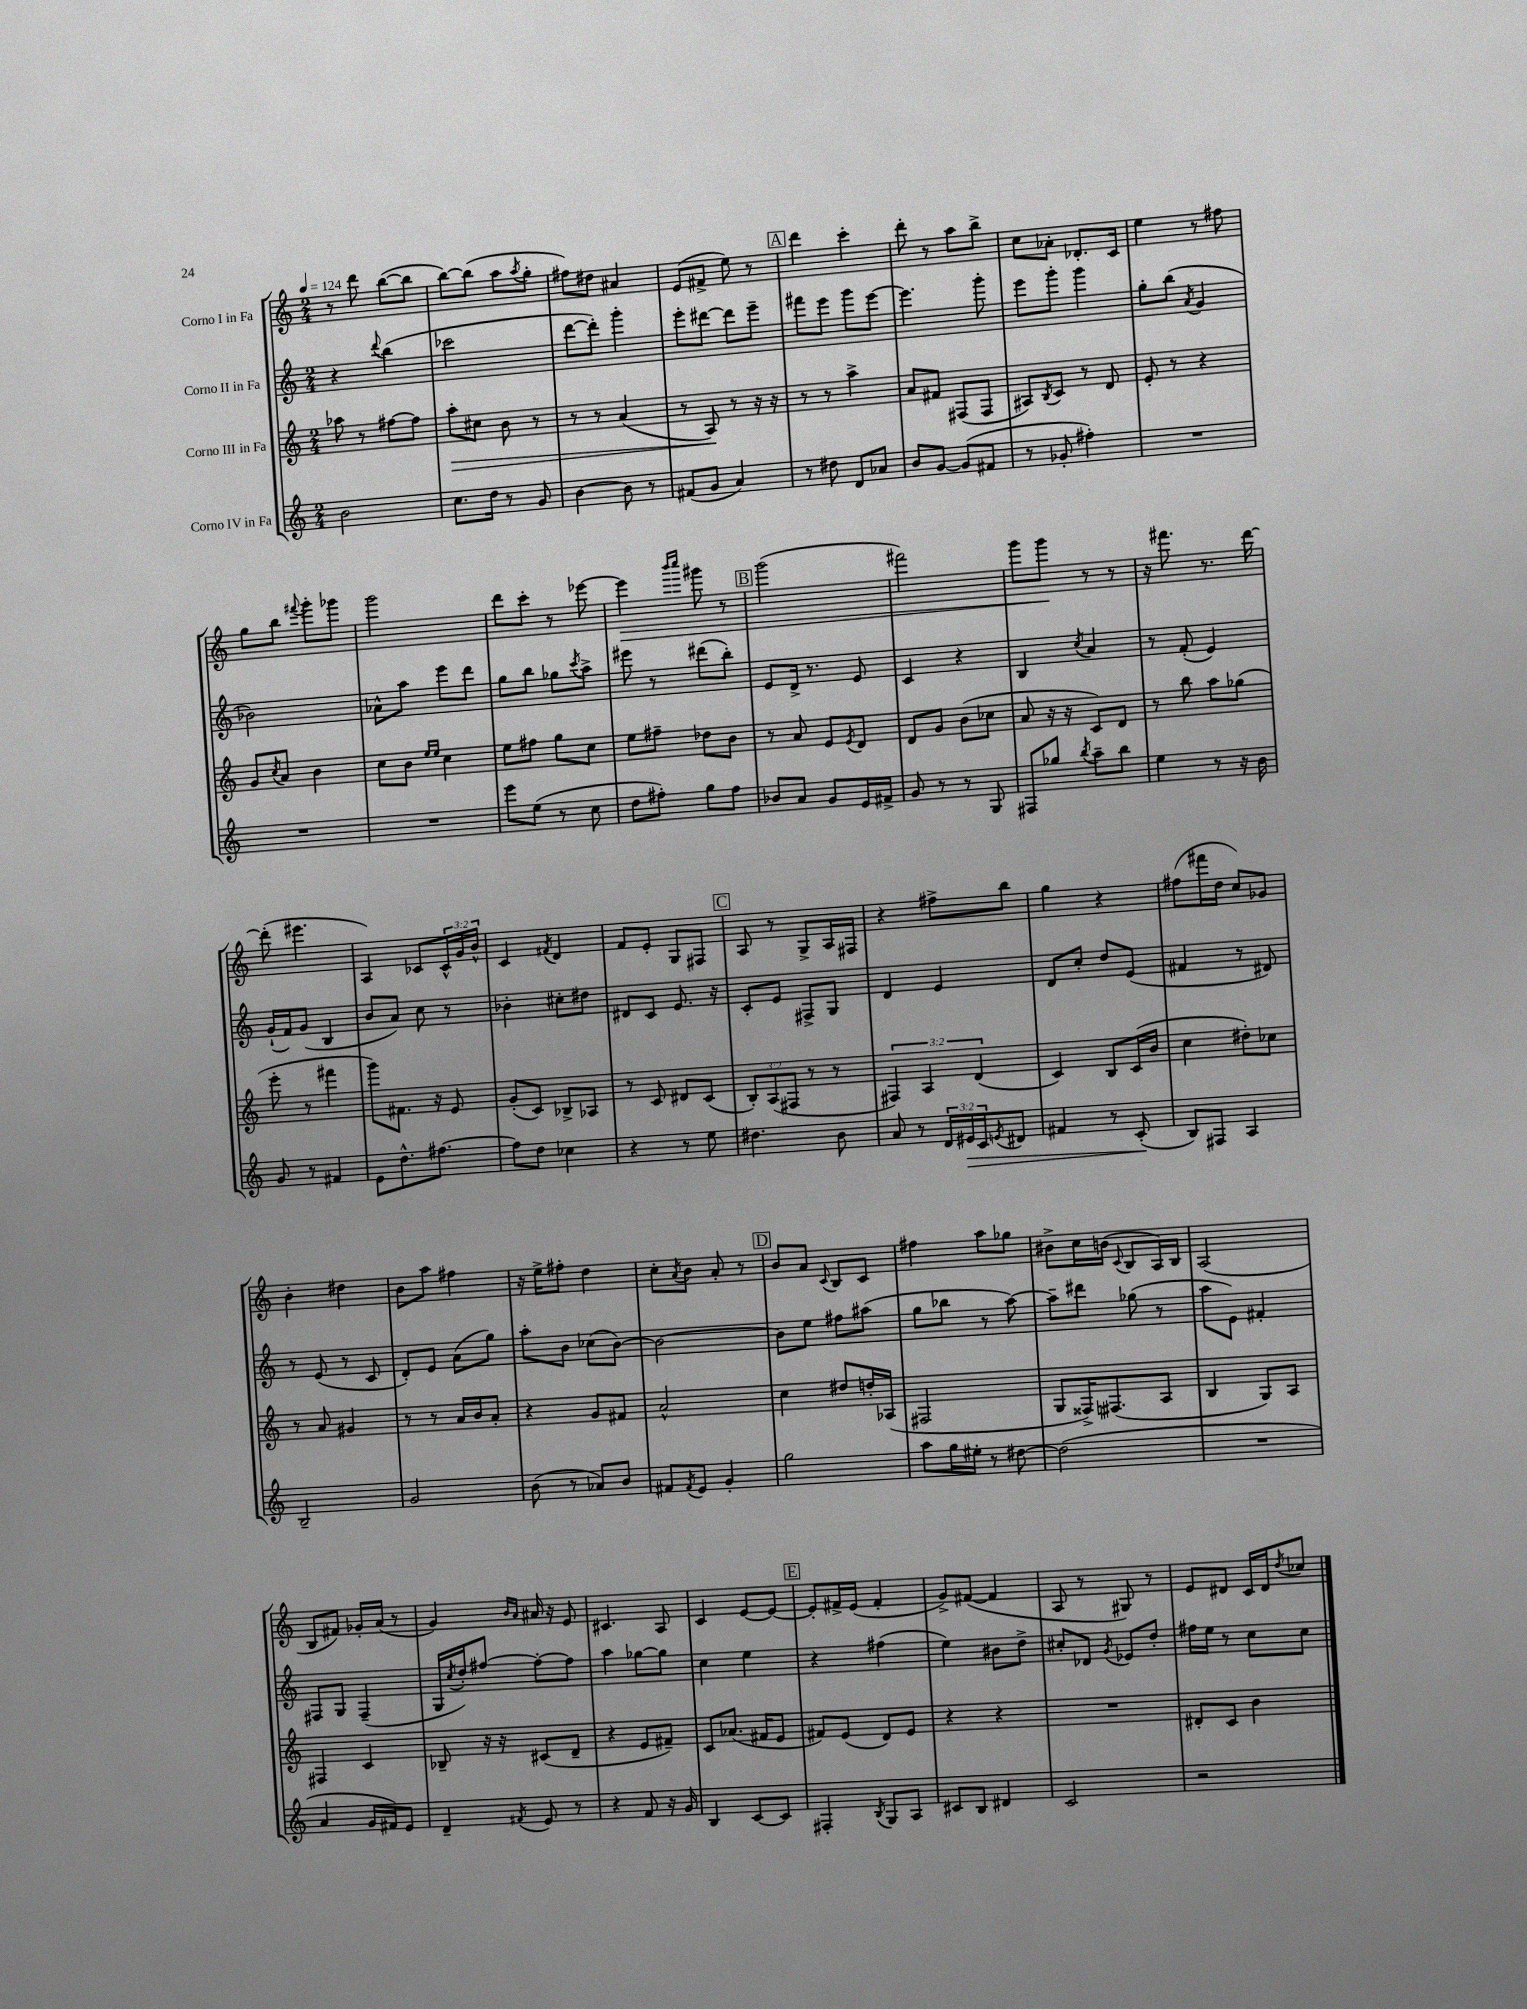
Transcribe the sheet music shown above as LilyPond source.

<<
\new StaffGroup <<
\new Staff = "s0" \with { instrumentName = "Corno I in Fa" } {
    \clef treble \key c \major \numericTimeSignature \time 2/4 \override Staff.TupletNumber.text = #tuplet-number::calc-fraction-text \tempo 4 = 124
    r8 d'''8 b''8~( b''8 |
    b''8~) b''8( a''8 \acciaccatura { a''8 } g''8-. |
    fis''8) dis''8 ais'4 |
    e'8( fis'8-> e''8) r8 |
    \mark \markup { \box "A" } d'''4 c'''4-. |
    d'''8-. r8 a''8 b''8-> |
    c''8 aes'8-. des'8.-. c'16 |
    e''4 r8 fis''8 |
    g''8 b''8 \appoggiatura { fis'''8 } g'''8-. ges'''8 |
    g'''2 |
    d'''8 c'''8-. r8 ees'''8~ |
    ees'''4\> \grace { b'''16 c''''16 } gis'''8 r8 |
    \mark \markup { \box "B" } g'''2( |
    fis'''2) |
    g'''8 g'''8\! r8 r8 |
    r16 fis'''8. r8. d'''16~ |
    d'''8-.( eis'''4. |
    a4) ces'8 \tuplet 3/2 { ces'16-^ g'16 b'16-^ } |
    c'4 \acciaccatura { fis'8 } d'4 |
    f'8 e'8-. g8 fis8 |
    \mark \markup { \box "C" } a8 r8 g8-> a16 fis16 |
    r4 fis''8-> b''8 |
    g''4 r4 |
    fis''8( fis'''16 d''16 c''8) ges'8 |
    b'4-. dis''4 |
    b'8 a''8 fis''4 |
    r16 e''16-> fis''8-. d''4 |
    c''8-. \acciaccatura { a'8 } b'8 a'8-. r8 |
    \mark \markup { \box "D" } b'8 a'8 \appoggiatura { c'8 } b8 c'8 |
    fis''4 a''8 ges''8 |
    bis'8-> c''16 b'16( \appoggiatura { c'8 } b8 a16) b16 |
    a2( |
    b8 fis'8) ges'16-. a'16( r8 |
    g'4) \grace { b'16 a'16 } ais'16 r16 e'8 |
    cis'4. a8 |
    c'4 e'8~ e'8~ |
    \mark \markup { \box "E" } e'8-. fis'16-> e'16( fis'4-. |
    g'8->) fis'8~( fis'4 |
    a8 r8 gis8) r8 |
    e'8 dis'8 c'16 dis'16 \acciaccatura { d''8 } ces''8 \bar "|." |
}
\new Staff = "s1" \with { instrumentName = "Corno II in Fa" } {
    \clef treble \key c \major \numericTimeSignature \time 2/4
    r4 \appoggiatura { d'''8 } b''4( |
    ces'''2 |
    d'''8~ d'''8-.) g'''4-. |
    e'''8-. dis'''8~ dis'''8 e'''8-- |
    \mark \markup { \box "A" } fis'''8 e'''8 g'''8 e'''8~ |
    e'''4. g'''8-. |
    e'''8 g'''8-. g'''4 |
    g''8-. b''8( \acciaccatura { a'8 } g'4 |
    bes'2) |
    aes'8-^ a''8 e'''8 d'''8 |
    g''8 b''8 ges''8 \acciaccatura { c'''8 } a''8-> |
    eis'''8 r8 dis'''8( b''8-.) |
    \mark \markup { \box "B" } e'8 d'16-> r8. e'8 |
    c'4 r4 |
    b4 \acciaccatura { c''8 } a'4 |
    r8 f'8-.( e'4) |
    g'16-!( f'16) g'8( b4 |
    b'8 a'8) c''8 r8 |
    bes'4-. cis''8-. dis''8 |
    dis'8 c'8 e'8. r16 |
    \mark \markup { \box "C" } c'8-. e'8 fis8-> g8 |
    d'4 e'4 |
    d'8 c''8-. d''8 e'8( |
    fis'4 r8 dis'8) |
    r8 e'8( r8 c'8 |
    d'8-.) e'8 a'8( g''8) |
    a''8-. b'8 ces''8( b'8~) |
    b'2~ |
    \mark \markup { \box "D" } b'8 e''8 fis''8 ais''8( |
    g''8 bes''8 r8 a''8~) |
    a''8-- dis'''8 ges''8( r8 |
    a''8 e'8) fis'4-. |
    fis8 g8 fis4--( |
    g16 \acciaccatura { c''8 } d''16-.) fis''8~ fis''8~-. fis''8 |
    a''4 ges''8~ ges''8 |
    c''4 e''4 |
    \mark \markup { \box "E" } r4 fis''4( |
    e''4) bis'8 d''8-> |
    cis''8-. des'8 \acciaccatura { g'8 } ees'8 d''8-. |
    fis''16 e''16 r8 c''8 c''8 \bar "|." |
}
\new Staff = "s2" \with { instrumentName = "Corno III in Fa" } {
    \clef treble \key c \major \numericTimeSignature \time 2/4 \override Staff.TupletNumber.text = #tuplet-number::calc-fraction-text
    aes''8 r8 fis''8~ fis''8 |
    a''8-.\> cis''8 b'8 r8 |
    r8 r8 a'4( |
    r8 a8\!) r8 r16 r16 |
    \mark \markup { \box "A" } r8 r8 a''4-> |
    a'8 fis'8 fis8( fis8 |
    ais8) \acciaccatura { b8 } c'8 r8 d'8 |
    e'8-. r8 r4 |
    g'8 \acciaccatura { c''8 } a'8 b'4 |
    c''8 b'8 \grace { e''16 e''16 } c''4 |
    e''8 fis''8 g''8 c''8 |
    e''8 fis''8-- des''8 b'8 |
    \mark \markup { \box "B" } r8 a'8 e'8 \acciaccatura { e'8 } d'8 |
    d'8 g'8 b'8( ces''8 |
    a'8 r16 r16 c'8) d'8 |
    r8 b''8 a''8 ges''8( |
    e'''8-. r8 fis'''4 |
    g'''8) fis'8. r16 e'8 |
    g'8-.( c'8) bes8-> aes8 |
    r8 c'8 dis'8 c'8( |
    \mark \markup { \box "C" } \tuplet 3/2 { b8-.) a8( fis8 } r8 r8 |
    \tuplet 3/2 { fis4) a4 d'4( } |
    c'4) b8 c'16( b'16 |
    c''4 dis''8-.) ces''8 |
    r8 a'8 gis'4 |
    r8 r8 a'16 b'16 a'8-. |
    r4 g'8 fis'8 |
    a'2-^ |
    \mark \markup { \box "D" } c''4 dis''8 d''16-. aes16( |
    fis2 |
    g8 fisis16->) fis8.( a8 |
    b4 g8) a8 |
    fis4 c'4 |
    bes8-- r16 r16 cis'8( d'8-- |
    r4 e'8 fis'8--) |
    c'8 aes'8.( fis'16 e'8 |
    \mark \markup { \box "E" } fis'8) e'8( d'8) e'8 |
    r4 r4 |
    R2 |
    dis'8-. c'8 b'4 \bar "|." |
}
\new Staff = "s3" \with { instrumentName = "Corno IV in Fa" } {
    \clef treble \key c \major \numericTimeSignature \time 2/4 \override Staff.TupletNumber.text = #tuplet-number::calc-fraction-text
    b'2 |
    c''8. d''16 r8 g'8 |
    b'4~ b'8 r8 |
    fis'8( g'8 a'4) |
    \mark \markup { \box "A" } r8 dis''8 d'8 aes'8 |
    b'8 g'8~ g'8( fis'8 |
    r8 ges'8-. fis''4-.) |
    R2 |
    R2 |
    R2 |
    e'''8 e''8( r8 c''8 |
    d''8 fis''8-.) g''8 fis''8 |
    \mark \markup { \box "B" } bes'8 a'8 g'8 e'16 fis'16-> |
    g'8 r8 r8 g8 |
    fis8 ges''8 \acciaccatura { b''8 } a''8-- b''8 |
    e''4 r8 r16 b'16 |
    g'8 r8 fis'4 |
    e'8 d''8.-^ fis''8.~ |
    fis''8 d''8 ces''4 |
    r4 r8 e''8 |
    \mark \markup { \box "C" } dis''4. b'8 |
    a'8 r8 \tuplet 3/2 { d'16 eis'16\> c'16 } \acciaccatura { e'8 } dis'8 |
    fis'4 r8 c'8-.\!( |
    b8) fis8 a4 |
    b2-- |
    g'2 |
    b'8( r8 aes'8) b'8 |
    fis'8 \acciaccatura { fis'8 } e'8 g'4-. |
    \mark \markup { \box "D" } g''2 |
    a''8 g''16 eis''16-. r8 dis''8~ |
    dis''2( |
    R2 |
    a'4 g'16 fis'16) e'8 |
    d'4-- \acciaccatura { fis'8 } e'8 r8 |
    r4 f'8 r16 g'16 |
    b4 c'8~ c'8 |
    \mark \markup { \box "E" } fis4-. \acciaccatura { b8 } g8 a8 |
    cis'8 b8 dis'4 |
    c'2 |
    r2 \bar "|." |
}
>>
>>
\layout { \context { \Score \remove "Bar_number_engraver" } }
